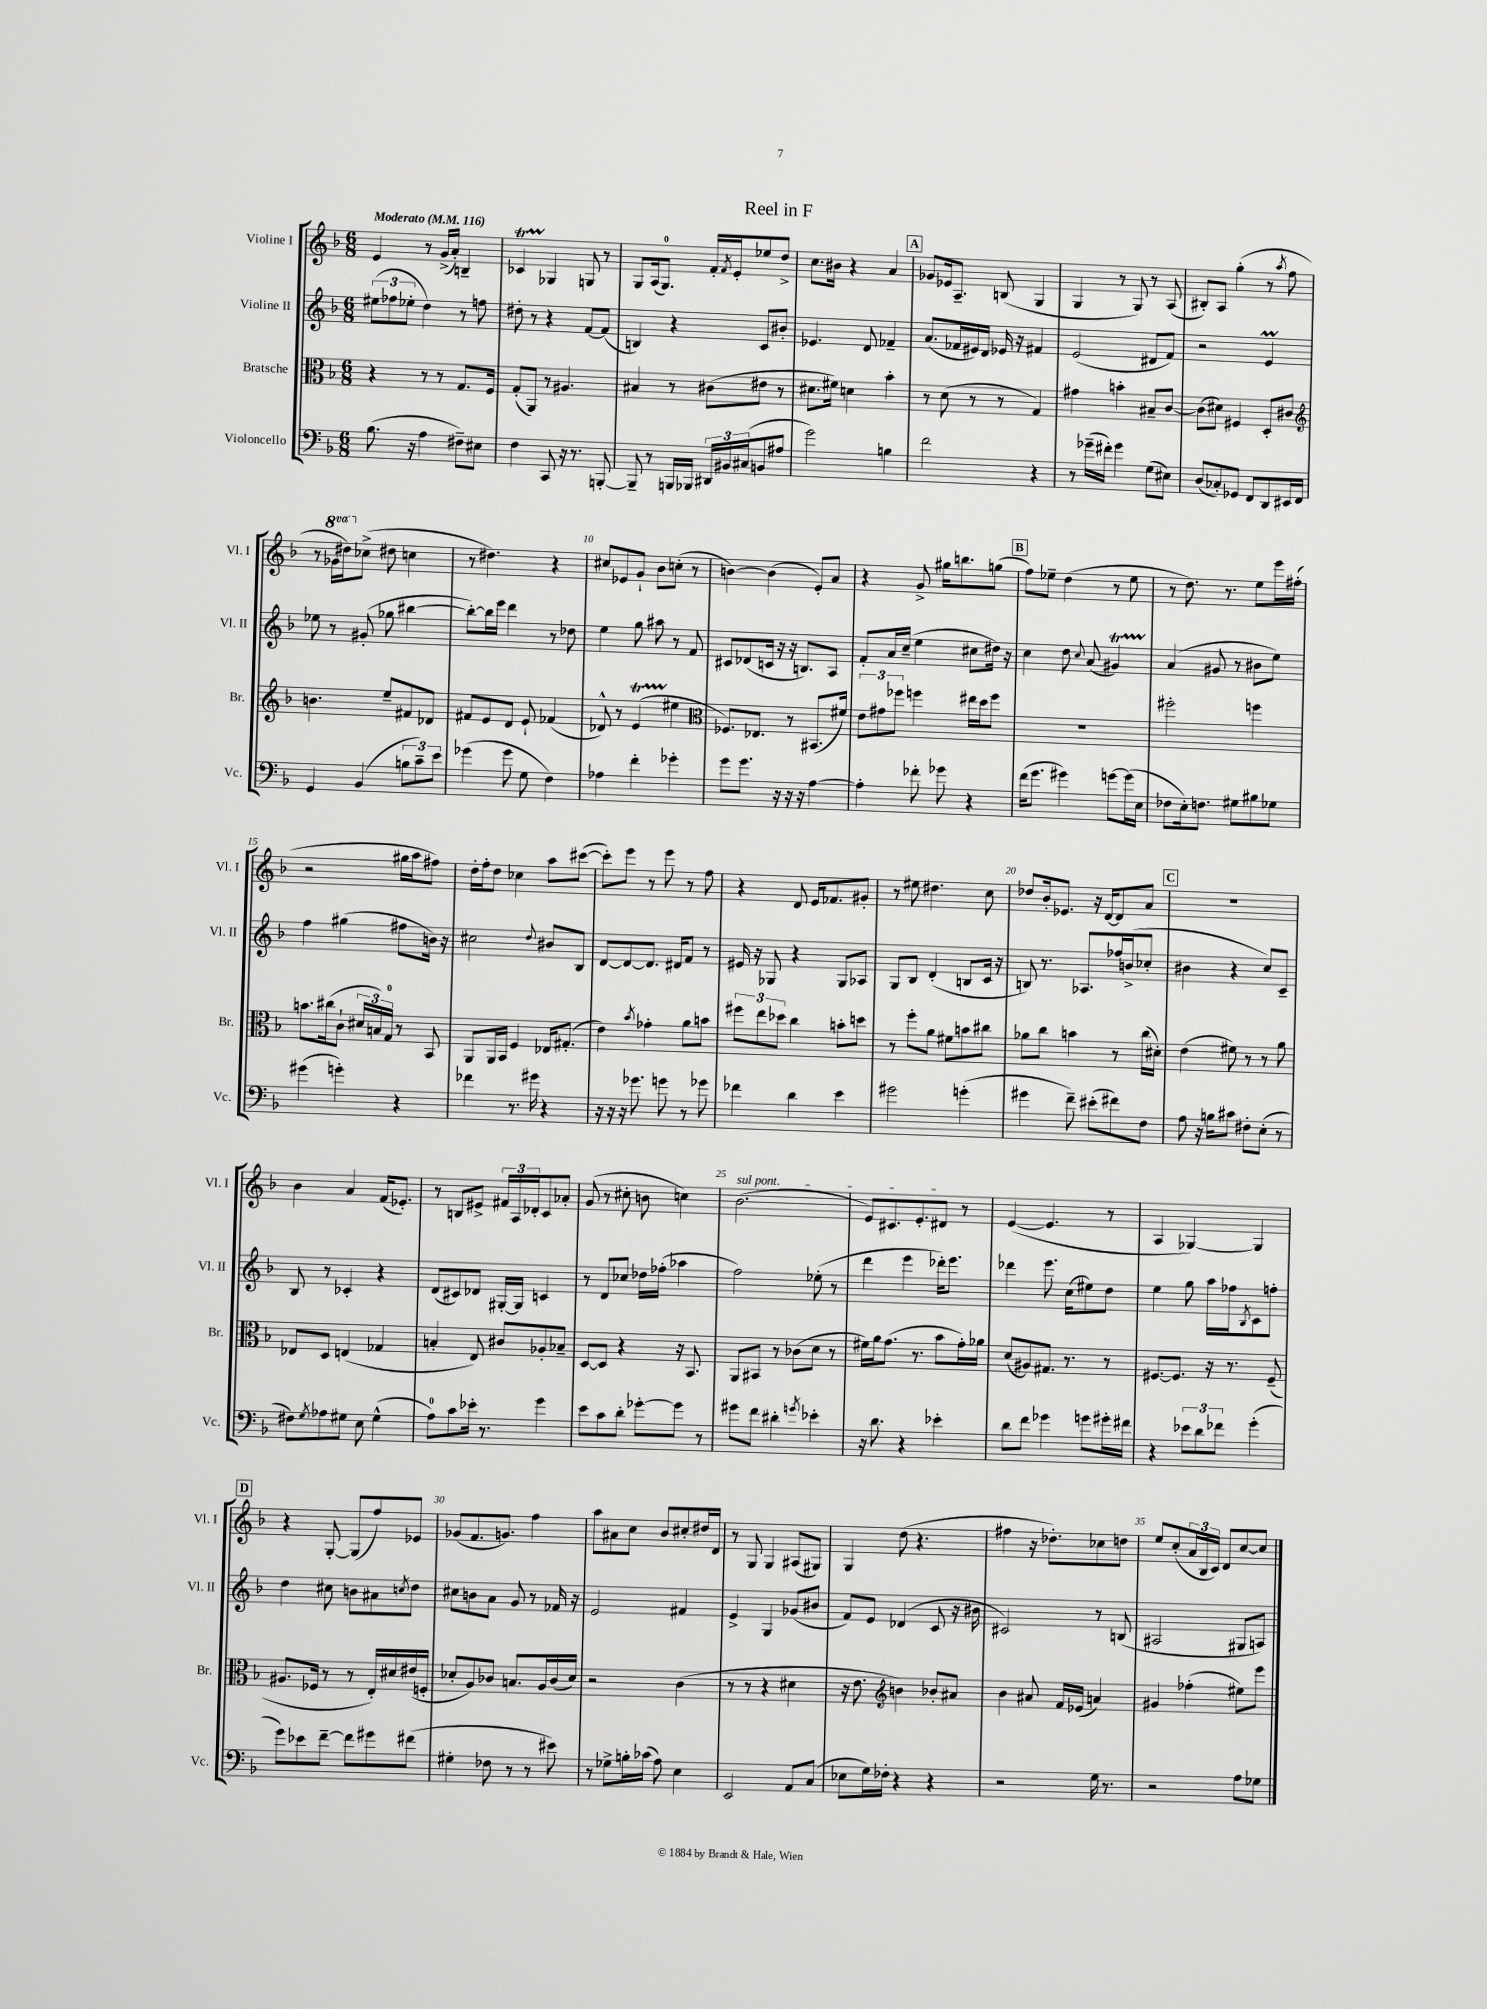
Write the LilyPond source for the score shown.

\header { title = "Reel in F" }
<<
\new StaffGroup <<
\new Staff = "s0" \with { instrumentName = "Violine I" shortInstrumentName = "Vl. I" } {
    \clef treble \key f \major \numericTimeSignature \time 6/8 \set Staff.ottavationMarkups = #ottavation-simple-ordinals \tempo "Moderato" 4 = 116
    e'4 r8 g'16->( a'16-.) b4-- |
    ces'4\startTrillSpan ges4\stopTrillSpan g8 r8 |
    g8 a16( g8.-0) f'16-. \acciaccatura { f'8 } e'16-. ees''8 d''8-> |
    c''8. bis'16 r4 a'4 |
    \mark \markup { \box "A" } ges'8 ees'16 a8.-- b8( g4 |
    g4 r8 g8) r8 a8( |
    bis8-.) a8 g''4-.( r8 \acciaccatura { a''8 } f''8 |
    r8 \ottava #1 ges''16 dis'''16) \ottava #0 ces''8->( dis''8 c''4 |
    r8 dis''4.) r4 |
    cis''8 ees'8 g'8-! bes'8 c''8-.( r8 |
    b'4~) b'4( e'8-.) a'8 |
    r4 g'8-> gis''16 b''8. g''8( |
    \mark \markup { \box "B" } f''8) ees''8-- d''4( r8 ees''8 |
    r8 d''8.) r8. e''8 e'''16 fis''16-.( |
    r2 gis''16 a''16 fis''8) |
    d''16-. f''16-. d''8 ces''4 a''8 cis'''8~( |
    cis'''8-.) e'''8 r8 e'''8 r8 f''8 |
    r4 d'8 e'16 fes'8. gis'8-. |
    r8 eis''8 dis''4. c''8 |
    des''8 bes'16-. ees'8. r16 d'16~ d'8 a'8 |
    \mark \markup { \box "C" } R2. |
    bes'4 a'4 f'16( ees'8.-.) |
    r8 b8 eis'8-> \tuplet 3/2 { fis'16 a16 des'16-. } c'8 aes'8-. |
    g'8( r8 cis''8-. b'8 c''4) |
    \once \override TextSpanner.bound-details.left.text = \markup { \italic "sul pont." } bes'2.\startTextSpan( |
    e'8) cis'8. e'8.-. dis'8\stopTextSpan r8 |
    e'4~( e'4. r8 |
    a4 ges4~) ges4 |
    \mark \markup { \box "D" } r4 g8~-. g8( f''8) ees'8 |
    ges'8( f'8. g'8.) f''4 |
    a''8 ais'8 c''8 bes'8 cis''8-. dis''16 d'16 |
    r8 g8 g4 ais8( gis8) |
    g4 d''8( r4. |
    fis''4 r16 des''8.-.) ces''8 d''8 |
    e''8 c''8-.( \tuplet 3/2 { a'16 bes16 c'16) } d'8 c''8~ c''8 \bar "|." |
}
\new Staff = "s1" \with { instrumentName = "Violine II" shortInstrumentName = "Vl. II" } {
    \clef treble \key f \major \numericTimeSignature \time 6/8
    \tuplet 3/2 { eis''8( fes''8 ees''8-. } d''4) r8 f''8 |
    dis''8-. r8 r4 f'8~ f'8( |
    b4) r4 c'8 bis'8-. |
    ees'4. d'8 fes'4-- |
    \mark \markup { \box "A" } a'8.( fes'16 eis'16) d'16 ees'16 r16 fis'4 |
    e'2( dis'8 f'8) |
    r2 e'4\prall |
    ees''8 r8 gis'8-.( ges''8 bis''4~ |
    bis''8~-.) bis''16 e'''16 d'''4 r8 des''8 |
    e''4 g''8 ais''8 r8 f'8 |
    cis'8 des'8( c'16 r16 r16 b8.) a8 |
    f'8-. a'16 c''16--( e''4 cis''8 dis''16) r16 |
    \mark \markup { \box "B" } c''4 d''8 \appoggiatura { c''8 } a'8( gis'4\startTrillSpan) |
    a'4\stopTrillSpan( gis'8 r8 bis'8 e''8) |
    f''4 gis''4( fis''8 b'16) r16 |
    cis''2 \appoggiatura { d''8 } bis'8 bes8 |
    d'8~ d'8~ d'8. dis'16 f'8 r8 |
    eis'16 r16 ges8 r4 ges8 aes8 |
    g8 bes8 d'4-.( b8 c'16 r16 |
    b8) r8. aes8. fes''16 b'16->( ces''8-. |
    \mark \markup { \box "C" } bis'4 r4 c''8) c'8-- |
    bes8 r8 ces'4-. r4 |
    d'8( cis'8) des'8 gis16~-. gis16 c'4 |
    r8 d'8 ces''8 des''16 fes''16-.( aes''4 |
    f''2) ees''8-.( r8 |
    d'''4 e'''4 des'''16-.) e'''8. |
    des'''4 e'''8. c''16( eis''8) d''8 |
    e''4 g''8 a''16 fes''16 \acciaccatura { bes8 } c'8 f''8-. |
    \mark \markup { \box "D" } d''4 cis''8 b'8 ais'8 \acciaccatura { c''8 } d''8 |
    cis''8 b'8 a'8 g'8 r8 fes'16 r16 |
    e'2 fis'4 |
    e'4-> g4 ges'8( bis'8 |
    f'8) e'8 des'4( c'8 r16 bis'16 |
    cis'2) r8 b8( |
    ais2 gis8 a8) \bar "|." |
}
\new Staff = "s2" \with { instrumentName = "Bratsche" shortInstrumentName = "Br." } {
    \clef alto \key f \major \numericTimeSignature \time 6/8
    r4 r8 r8 g8. f16 |
    g8-.( a,8) r8 ais4. |
    bis4 r8 cis'8( eis'8 r8 |
    dis'8. fis'16) d'4 bes'4-. |
    \mark \markup { \box "A" } r8 d'8( r8 r8 g4) |
    gis'4 b'4-. bis8-- c'8~ |
    c'8( dis'8) fis4 d8-. cis'8 |
    \clef treble b'4. e''8-- fis'8 des'8 |
    fis'8 e'8 d'8 e'8-! fes'4( |
    des'8-^) r8 e'4\startTrillSpan( eis''4\stopTrillSpan |
    \clef alto fes8.) ees8. r8 bis,8.( fis'16) |
    \tuplet 3/2 { e'8 gis'8 fes''8 } f''4 eis''16 d''16 f''8 |
    \mark \markup { \box "B" } R2. |
    fis''2-. f''4 |
    b'8. cis''16( c'8-! \tuplet 3/2 { dis'16 b16) g16-0 } r8 bes,8 |
    a,8 a,16 bes,16 f4 ees16 gis8.-.( |
    e'4) \acciaccatura { bes'8 } ges'4-. a'8 b'8 |
    \tuplet 3/2 { fis''8 e''8 des''8 } c''4 b'8-. d''8 |
    r8 f''8-. a'8 fis'8 b'8 cis''8 |
    aes'8 c''8 b'4 r8 c''16( dis'16-.) |
    \mark \markup { \box "C" } e'4( fis'8) r8 r8 a'8 |
    ees8 d8 e4( ges4 |
    b4-. e8) cis'8 aes8-. bes8-- |
    d8~ d8 r4 r16 bes,8. |
    a,8 bis,8 r8 ces'8( d'8 r8 |
    fis'16) a'16 g'8.( r8. bes'8 g'16-.) aes'16 |
    d'8( ais8) gis8. r8. r8 |
    fis8.~ fis8. r16 r8. fis8--( |
    \mark \markup { \box "D" } ais8. fes16 r8 r8 e16-.) dis'16 eis'16( f16-. |
    des'8-. a8) ces'8 b8. a16 ces'16( des'16) |
    r2 c'4( |
    r8 r8 r4 dis'4 |
    r16 e'8. \clef treble b'4) bes'8-. ais'8 |
    bes'4 ais'8 f'16 ees'16( a'4) |
    gis'4 fes''4-.( eis''8) e'''8 \bar "|." |
}
\new Staff = "s3" \with { instrumentName = "Violoncello" shortInstrumentName = "Vc." } {
    \clef bass \key f \major \numericTimeSignature \time 6/8
    bes8.( r16 a4 fis8--) eis8 |
    f4 c,8 r16 r8. b,,8~-. |
    b,,8-- r8 b,,16 bes,,16 \tuplet 3/2 { dis,16 bis,16 cis16( } b,8 ais8 |
    g'2) b4 |
    \mark \markup { \box "A" } f'2 r4 |
    r8 ges'16--( fis'16-.) ges'4 g8( eis8) |
    d8( ces8-.) ges,8 f,8 d,8 eis,16 f,16 |
    g,4 bes,4( \tuplet 3/2 { b8 c'8--) e'8 } |
    ges'4( ges'8 g8 f4) |
    aes4 f'4-. ges'4-. |
    g'8 g'8. r16 r16 r16 a4~ |
    a4-. fes'8-. ges'8 r4 |
    \mark \markup { \box "B" } f'16( g'8. gis'4) g'8~ g'16( e16 |
    fes8 e16-.) f8. gis8 bis8 ges8 |
    gis'4( g'4-.) r4 |
    fes'4 r8. gis'16 r4 |
    r16 r16 r16 ges'8. g'8 r8 ges'8 |
    fes'4 d'4 e'4 |
    gis'2 g'4-.( |
    gis'4 f'8--) eis'8-.( fis'8) f8 |
    \mark \markup { \box "C" } a8 r16 b16 cis'8 fis8-. e8-.( r8 |
    fis8) \acciaccatura { g8 } aes8 gis8 e8 gis4-^( |
    a8-0) c'8 ees'16-. r8. g'4 |
    e'8 c'8 d'8-. ges'8~-. ges'8 r8 |
    gis'8 f'8 dis'4-. \acciaccatura { g'8 } ees'4-. |
    r16 d'8. r4 ees'4-. |
    d'8 f'8 ges'4 g'8 gis'16-. fis'16 |
    r4 \tuplet 3/2 { ees'8 d'8 fes'8 } g'4-.( |
    \mark \markup { \box "D" } g'8) ees'8 f'8~-- f'8 gis'8 fis'8( |
    gis4-. fes8 r8 r8 eis'8) |
    r8 ges8-> b16-. ces'16( a8) e4 |
    e,2 a,8 c8( |
    ees8 g16) fes16-. r4 r4 |
    r2 g16 r8. |
    r2 a8 ges8 \bar "|." |
}
>>
>>
\layout { \context { \Score \override BarNumber.break-visibility = ##(#f #t #t) barNumberVisibility = #(every-nth-bar-number-visible 5) } }
